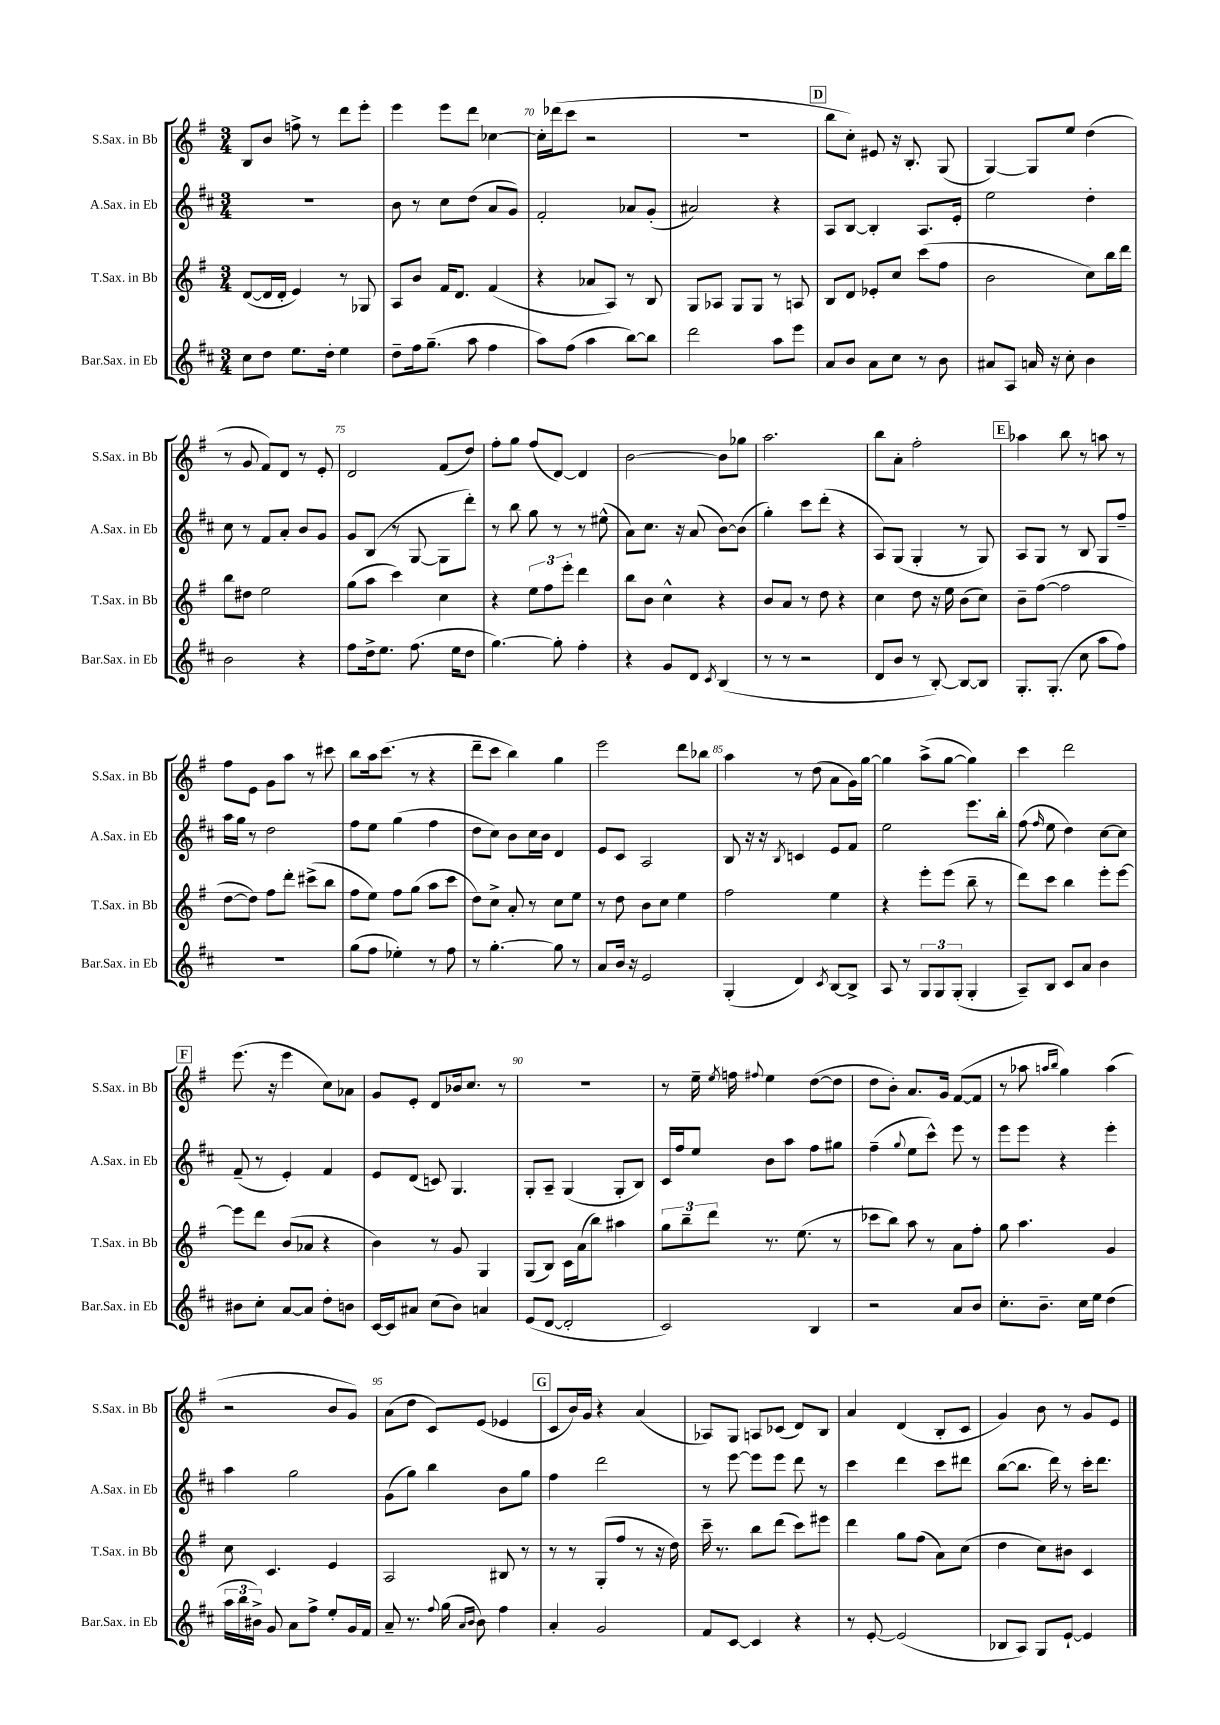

**kern	**kern	**kern	**kern
*staff4	*staff3	*staff2	*staff1
*clefG2	*clefG2	*clefG2	*clefG2
*k[f#c#]	*k[f#]	*k[f#c#]	*k[f#]
*M3/4	*M3/4	*M3/4	*M3/4
8cc#	([8d	2.r	8B
8dd	16d]	.	8b
.	16d'	.	.
8.ee	4e)	.	8ff^
.	.	.	8r
16dd'	.	.	.
4ee	8r	.	8ddd
.	8G-	.	8eee'
=	=	=	=
8dd~	8A	8b	4eee
16ff#	8b	8r	.
(8.gg~	.	.	.
.	16f#	8cc#	8eee
.	8.d	.	.
8aa	.	(8dd	8ddd
4ff#	(4f#	8a	[4cc-
.	.	8g)	.
=	=	=	=
8aa)	4r	2f#'	16cc-']
.	.	.	(16ddd-
(8ff#	.	.	8ccc
4aa	8a-	.	2r
.	8A)	.	.
[8bb)	8r	8a-	.
8bb]	8B	(8g'	.
=	=	=	=
2ddd	8G	2a#)	2.r
.	8A-	.	.
.	8G	.	.
.	8G	.	.
8aa	8r	4r	.
8eee	8A	.	.
=	=	=	=
8a	8B	8A	8bb
8b	8d	[8B	8cc')
8a	8e-'	4B']	8e#
8cc#	8cc	.	16r
.	.	.	8.B'
8r	(8ccc	8.A	.
8b	8ff#	.	(8G
.	.	16e'	.
=	=	=	=
8a#	2b	2ee	[4G)
8A	.	.	.
16a	.	.	8G]
16r	.	.	.
8cc#'	.	.	8ee
4b	8cc)	4dd'	(4dd
.	16bb	.	.
.	16ddd	.	.
=	=	=	=
2b	8bb	8cc#	8r
.	8dd#	8r	8g
.	2ee	8f#	8f#)
.	.	8a'	8d
4r	.	8b	8r
.	.	8g	8e'
=	=	=	=
8ff#	(8gg	8g	2d
16dd^	8aa	(8B	.
8.ee	.	.	.
.	4ccc)	8r	.
(8.ff#	.	[8G	.
.	4cc	8G]	(8f#
16ee	.	.	.
8dd	.	8ddd')	8dd)
=	=	=	=
[4.gg)	4r	8r	8ff#'
.	.	8bb	8gg
.	12ee	8gg	(8ff#
.	12ff#	.	.
8gg']	.	8r	[8d)
.	12eee'	.	.
4ff#'	4ddd	8r	4d]
.	.	(8ee#^^	.
=	=	=	=
4r	8bb	8a)	[2b
.	8b	8.cc#	.
8g	4cc^^	.	.
.	.	16r	.
8d	.	(8a	.
8qc#	.	.	.
(4B	4r	[8b)	8b]
.	.	(8b]	8gg-
=	=	=	=
8r	8b	4gg')	2.aa
8r	8a	.	.
2r	8r	8ccc#	.
.	8dd	(8ddd'	.
.	4r	4r	.
=	=	=	=
8d	4cc	8A)	8bb
8b	.	(8G	8a'
8r	8dd	4G'	2ff#'
[8B')	16r	.	.
.	16ee	.	.
8B_	(8b	8r	.
8B]	8cc)	8G)	.
=	=	=	=
8.G'	8b~	8A	4aa-
.	([8ff#	8G	.
(8.G'	.	.	.
.	2ff#]	8r	8bb
8cc#	.	8B	8r
8aa	.	8G	8aa
8ff#)	.	8ff#~	8r
=	=	=	=
2.r	[8dd	16aa	8ff#
.	.	16gg	.
.	8dd])	8r	8e
.	8ff#	2dd	8g
.	8ddd'	.	8aa
.	(8ccc#^	.	8r
.	8bb	.	8ccc#
=	=	=	=
(8gg	8ff#	8ff#	8bb
8ff#	8ee)	8ee	16aa
.	.	.	(8.ccc
4ee-')	8ff#	(4gg	.
.	(8gg	.	8r
8r	8aa	4ff#	4r
8ff#	8ccc	.	.
=	=	=	=
8r	8dd)	8dd	8ddd~
[4.gg'	8cc^	8cc#)	8ccc
.	8a'	8b	4bb)
.	8r	16cc#	.
.	.	16b	.
8gg]	8cc	4d	4gg
8r	8ee	.	.
=	=	=	=
8a	8r	8e	2eee
16b	8dd	8c#	.
16r	.	.	.
2e	8b	2A	.
.	8cc	.	.
.	4ee	.	8ddd
.	.	.	8bb-
=	=	=	=
(4G'	2ff#	8B	4aa
.	.	16r	.
.	.	16r	.
.	.	8qB	.
4d)	.	4c	8r
.	.	.	(8dd
8qc#	.	.	.
[8B	4ee	8e	8a
8B^]	.	8f#	16g)
.	.	.	[16gg
=	=	=	=
8A	4r	2ee	4gg]
8r	.	.	.
12G	8eee'	.	(8aa^
12G	.	.	.
.	(8eee	.	[8gg
(12G'	.	.	.
4G'	8bb~	8.eee	4gg])
.	8r	.	.
.	.	16bb'	.
=	=	=	=
8A~)	8ddd)	(8ff#	4ccc
.	.	16qqff#	.
8B	8ccc	8ee	.
8c#	4bb	4dd)	2ddd
8a	.	.	.
4b	8eee'	[8cc#	.
.	[8eee	8cc#]	.
=	=	=	=
8b#	8eee]	(8f#~	(8.eee
8cc#'	8ddd	8r	.
.	.	.	16r
[8a	(8b	4e')	4eee
8a]	8a-	.	.
8dd'	4r	4f#	8cc)
8b	.	.	8a-
=	=	=	=
[16c#	4b)	8e	8g
16c#]	.	.	.
8a#	.	(8d	8e'
(8cc#	8r	8c)	8d
8b)	8g	4.G	16b-
.	.	.	8.cc
4a	4G	.	.
.	.	.	8r
=	=	=	=
(8e	(8G	8G'	2.r
[8d	8B)	8A~	.
2d']	16c	(4G	.
.	(16a	.	.
.	8bb)	.	.
.	4aa#	8G'	.
.	.	8B)	.
=	=	=	=
2c#)	12gg	16c#	8r
.	.	16ff#	.
.	12bb~	.	.
.	.	8ee	16ee~
.	12ddd	.	.
.	.	.	8qee
.	.	.	16ff
.	.	.	8qqff#
.	8.r	8b	4ee
.	.	8aa	.
.	(8.ee	.	.
4B	.	8ff#	([8dd
.	8r	8gg#	8dd]
=	=	=	=
2r	8ccc-	(4ff#~	8dd
.	8bb)	.	8b')
.	.	8qqgg	.
.	8aa	8ee	8.a
.	8r	8ccc#^^)	.
.	.	.	16g
8a	8a	8eee	([8f#
8b	8ff#'	8r	8f#]
=	=	=	=
8.cc#'	8gg	8eee	8r
.	4.aa	8eee	8aa-
8.b~	.	.	.
.	.	.	16qqaa
.	.	.	16qqbb
.	.	4r	4gg)
16cc#	.	.	.
16ee	.	.	.
(4dd	4g	4eee'	(4aa
=	=	=	=
24aa	8cc	4aa	2r
24bb	.	.	.
24b#^)	.	.	.
8g	4.c	.	.
8a	.	2gg	.
8ff#^	.	.	.
8ee'	4e	.	8b
16g	.	.	8g)
16f#	.	.	.
=	=	=	=
8a~	2A	(8g	(8a
8.r	.	8gg)	8dd
.	.	4bb	8c)
8qqff#	.	.	.
(16gg	.	.	.
16qqa	.	.	.
16qqb	.	.	.
8b)	.	.	(8e
4ff#	8B#	8b	4e-
.	8r	8gg	.
=	=	=	=
4a'	8r	4ff#	8c
.	8r	.	16b)
.	.	.	16g
2g	(8G'	2ddd	4r
.	8ff#	.	.
.	8r	.	(4a
.	16r	.	.
.	16dd)	.	.
=	=	=	=
8f#	16ccc~	8r	8A-)
.	8.r	.	.
[8c#	.	[8eee	8G
4c#]	8bb	8eee]	8A
.	(8ddd	8eee	(8c-
4r	8ccc)	8ddd	8d)
.	8eee#	8r	8B
=	=	=	=
8r	4ddd	4ccc#	4a
[8e'	.	.	.
(2e]	8gg	4ddd	(4d
.	(8ff#	.	.
.	8a)	8ccc#	8B'
.	(8cc	8ddd#	8c
=	=	=	=
8B-	4dd	([8bb	4g)
8A)	.	8.bb]	.
8G	8cc)	.	8b
.	.	16ddd)	.
[8e`	8b#	8r	8r
4e]	4c	16ccc#'	8g
.	.	8.ddd	.
.	.	.	8e
==	==	==	==
*-	*-	*-	*-
